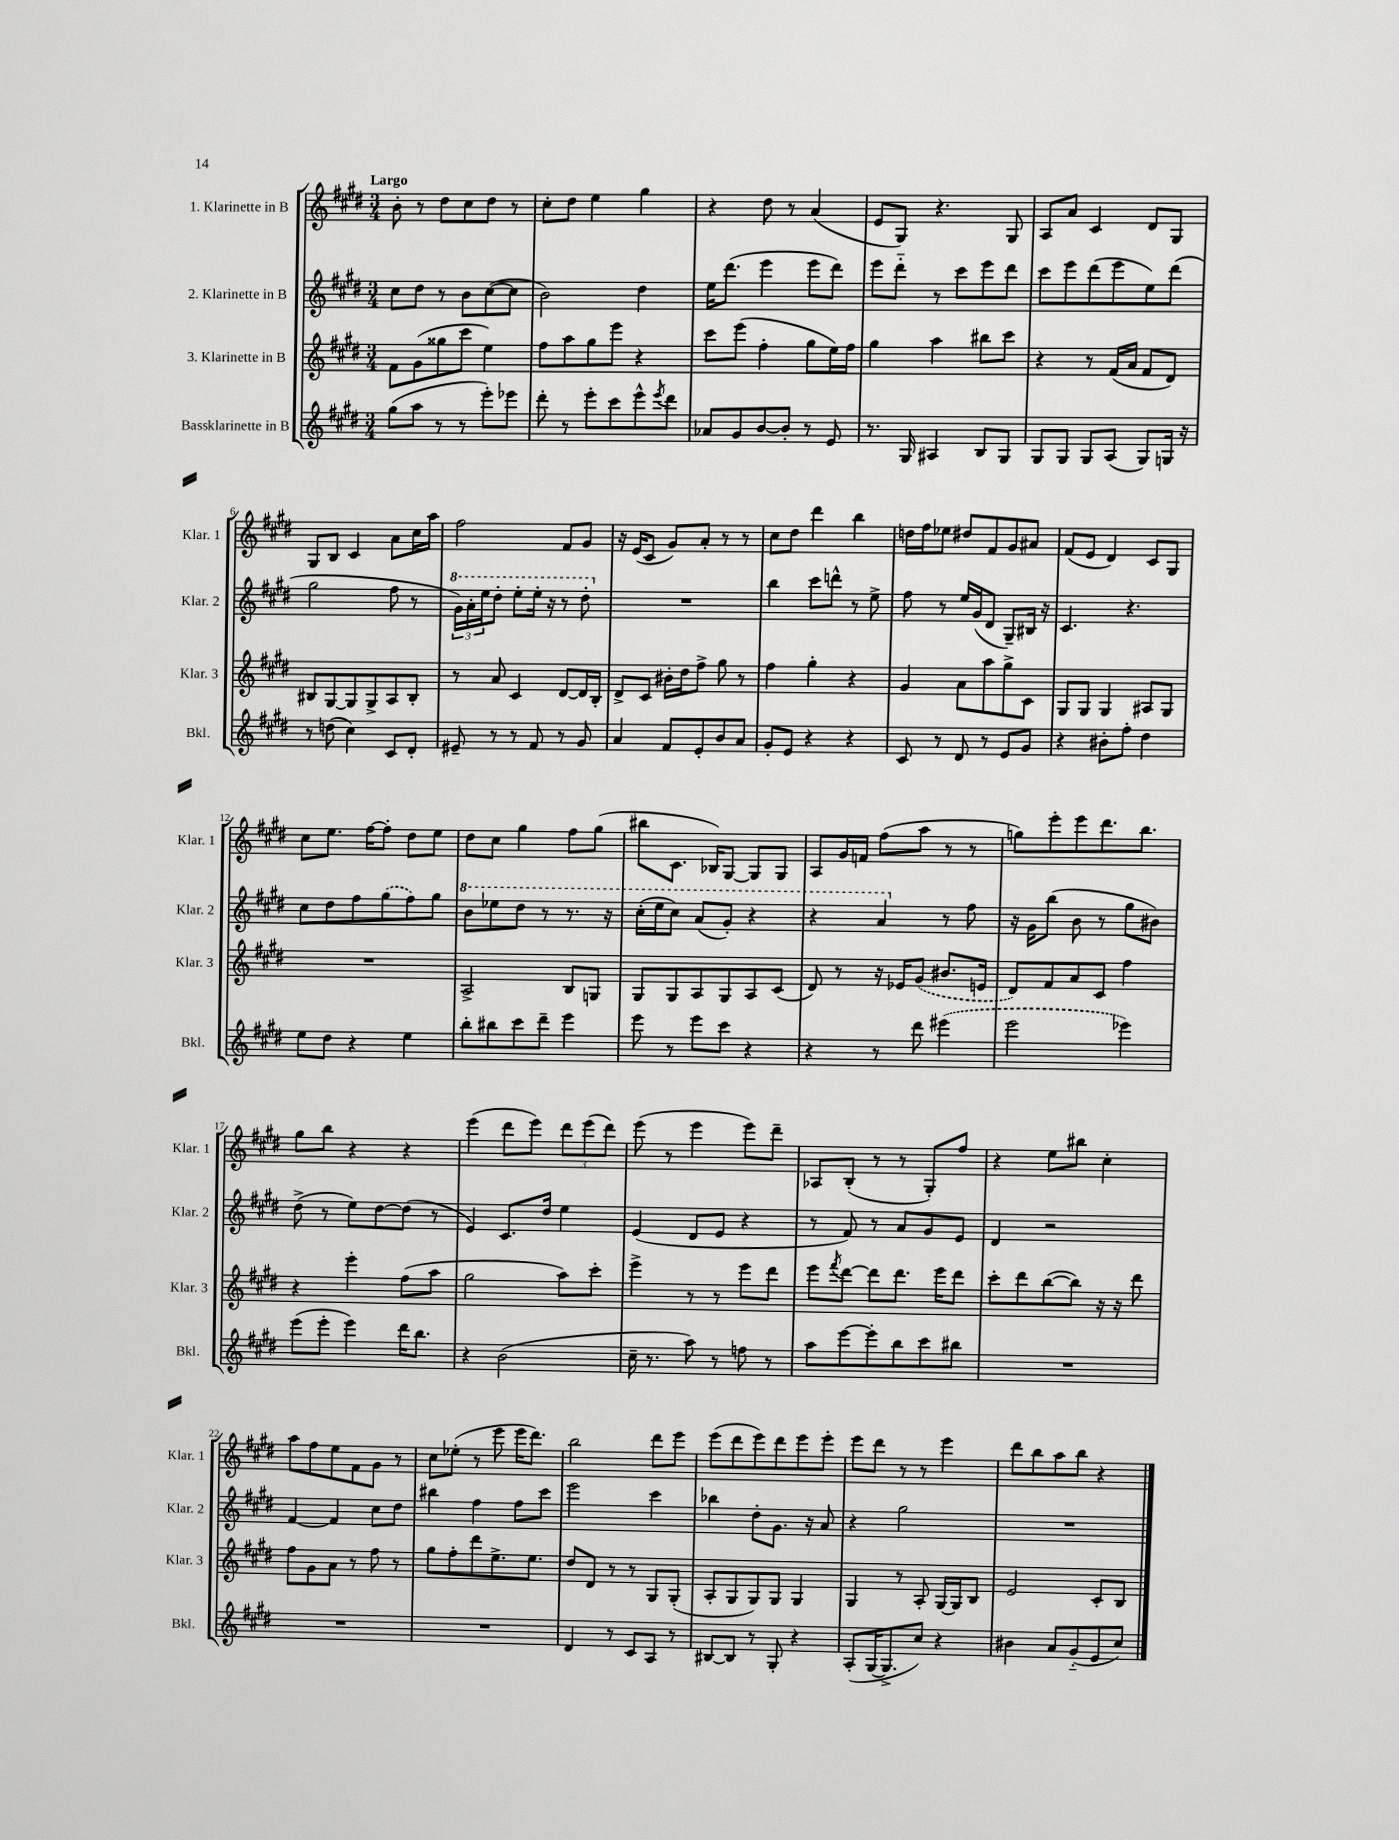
<<
\new StaffGroup <<
\new Staff = "s0" \with { instrumentName = "1. Klarinette in B" shortInstrumentName = "Klar. 1" } {
    \clef treble \key e \major \numericTimeSignature \time 3/4 \tempo "Largo"
    b'8-. r8 dis''8 cis''8 dis''8 r8 |
    cis''8-. dis''8 e''4 gis''4 |
    r4 dis''8 r8 a'4( |
    e'8 gis8) r4. gis8 |
    a8 a'8 cis'4 dis'8 gis8 |
    gis8 b8 cis'4 a'8 cis''16 a''16 |
    fis''2 fis'8 gis'8 |
    r16 e'16( cis'8 gis'8) a'8-. r8 r8 |
    cis''8 dis''8 dis'''4 b''4 |
    d''16 fis''16 ees''8 dis''8 fis'8 gis'8 ais'8 |
    fis'8( e'8 dis'4) cis'8 gis8 |
    cis''8 e''8. fis''16~ fis''8-. dis''8 e''8 |
    dis''8 cis''8 gis''4 fis''8 gis''8( |
    bis''8 cis'8. bes16) gis8~ gis8 gis8 |
    a8 gis'16 f'16 fis''8( a''8 r8 r8 |
    g''8) e'''8-. e'''8 dis'''8. b''8. |
    gis''8 b''8 r4 r4 |
    e'''4( dis'''8 e'''8) \tuplet 3/2 { dis'''8 e'''8( dis'''8) } |
    e'''8( r8 e'''4 e'''8) dis'''8-- |
    aes8 b8-.( r8 r8 gis8-.) fis''8 |
    r4 e''8 bis''8 cis''4-. |
    a''8 fis''8 e''8 fis'8 gis'8 r8 |
    cis''8 ees''8-.( r8 e'''8 e'''16 dis'''8.) |
    b''2 dis'''8 e'''8 |
    e'''8( dis'''8 e'''8) dis'''8 e'''8 e'''8-. |
    e'''8 dis'''8 r8 r8 e'''4 |
    dis'''8 b''8 a''8 b''8 r4 \bar "|." |
}
\new Staff = "s1" \with { instrumentName = "2. Klarinette in B" shortInstrumentName = "Klar. 2" } {
    \clef treble \key e \major \numericTimeSignature \time 3/4
    cis''8 dis''8 r8 b'8 cis''8~( cis''8 |
    b'2) dis''4 |
    e''16 dis'''8.( e'''4 e'''8 dis'''8) |
    e'''8 dis'''8-_ r8 cis'''8 e'''8 dis'''8 |
    cis'''8 e'''8 dis'''8( e'''8 e''8) dis'''8( |
    gis''2 fis''8 r8 |
    \tuplet 3/2 { \ottava #1 gis''16) a''16-. e'''16 } dis'''8-. e'''8-. e'''16-. r16 r8 dis'''8-. \ottava #0 |
    R2. |
    b''4 cis'''8 d'''8-^ r8 e''8-> |
    fis''8 r8 e''16 gis'16( dis'8 gis8--) bis16 r16 |
    cis'4. r4. |
    cis''8 dis''8 fis''8 \once \slurDashed gis''8( fis''8) gis''8 |
    \ottava #1 b''8 ees'''8 dis'''8 r8 r8. r16 |
    cis'''16-.( e'''16 cis'''8) a''8( gis''8-.) r4 |
    r4 a''4 \ottava #0 r8 fis''8 |
    r16 gis'16 b''8( b'8 r8 gis''8 bis'8) |
    dis''8->( r8 e''8) dis''8~ dis''8( r8 |
    e'4) cis'8. dis''16 e''4 |
    e'4( dis'8 e'8 r4 |
    r8 fis'8) r8 a'8 gis'8 e'8 |
    dis'4 r2 |
    fis'4~ fis'4 cis''8 dis''8 |
    bis''4 fis''4 fis''8 cis'''8 |
    e'''2 cis'''4 |
    bes''4 dis''8-. gis'8. r16 a'8 |
    r4 gis''2 |
    R2. \bar "|." |
}
\new Staff = "s2" \with { instrumentName = "3. Klarinette in B" shortInstrumentName = "Klar. 3" } {
    \clef treble \key e \major \numericTimeSignature \time 3/4
    fis'8 gis'8( gisis''8 cis'''8 e''4) |
    fis''8 a''8 gis''8 e'''8 r4 |
    cis'''8 e'''8( fis''4-. gis''8 e''16) fis''16 |
    gis''4 a''4 bis''8 cis'''8 |
    r4 r8 fis'16( a'16 fis'8 dis'8) |
    bis8 gis8~ gis8 gis8-> a8 bis8-. |
    r8 a'8 cis'4 dis'8~ dis'16 b16-. |
    dis'8-> cis'8 bis'16-. dis''16 fis''8-> gis''8 r8 |
    fis''4 gis''4-. r4 |
    gis'4 a'8 a''8 gis''8-> cis'8 |
    gis8 gis8 gis4 ais8 gis8 |
    R2. |
    a2-> b8 g8 |
    gis8 gis8 a8 gis8 a8 cis'8( |
    dis'8) r8 r16 ees'16 \once \slurDashed gis'8( bis'8. e'16 |
    dis'8) fis'8 a'8 cis'8 fis''4 |
    r4 e'''4-. fis''8( a''8 |
    gis''2 a''8) cis'''8-. |
    e'''4-> r8 r8 e'''8 dis'''8 |
    e'''8 \acciaccatura { fis'''8 } dis'''8~ dis'''8 dis'''8. e'''16 dis'''8 |
    cis'''8-. dis'''8 b''8~( b''8) r16 r16 dis'''8 |
    fis''8 gis'8 a'8 r8 fis''8 r8 |
    gis''8 fis''8-. dis'''8 e''8.-> e''8. |
    dis''8 dis'8 r8 r8 gis8 gis8-.( |
    a8-. gis8 gis8) gis8 gis4 |
    gis4 r8 a8-. gis16~ gis16 b8 |
    e'2 cis'8-. b8 \bar "|." |
}
\new Staff = "s3" \with { instrumentName = "Bassklarinette in B" shortInstrumentName = "Bkl." } {
    \clef treble \key e \major \numericTimeSignature \time 3/4
    gis''8( a''8 r8 r8 e'''8-.) ees'''8 |
    dis'''8-. r8 e'''8-. cis'''8 e'''8-^ \acciaccatura { e'''8 } dis'''8 |
    aes'8 gis'8 b'8~ b'8-. r8 e'8 |
    r8. gis16 ais4 b8 gis8 |
    gis8 gis8 gis8 a8( gis8) g16 r16 |
    r8 d''8( cis''4) cis'8 dis'8-. |
    eis'8-- r8 r8 fis'8 r8 gis'8 |
    a'4 fis'8 e'8-. b'8 a'8 |
    gis'8-. e'8 r4 r4 |
    cis'8 r8 dis'8 r8 e'8 gis'8 |
    r4 bis'8-. fis''8-. dis''4 |
    e''8 dis''8 r4 e''4 |
    b''8-. bis''8 cis'''8 dis'''8-- e'''4 |
    e'''8 r8 e'''8 cis'''8 r4 |
    r4 r8 dis'''8 \once \slurDashed eis'''4( |
    e'''2 ees'''4) |
    e'''8( e'''8-. e'''4) dis'''16 b''8. |
    r4 b'2( |
    cis''16-- r8. a''8) r8 f''8 r8 |
    a''8 e'''8~ e'''8-. b''8 cis'''8 bis''8 |
    R2. |
    R2. |
    R2. |
    dis'4 r8 cis'8 a8 r8 |
    bis8~ bis8 r8 gis8-. r4 |
    a8-.( gis16~ gis8.-> cis''8) r4 |
    bis'4 a'8 gis'8-_( e'8 cis''8) \bar "|." |
}
>>
>>
